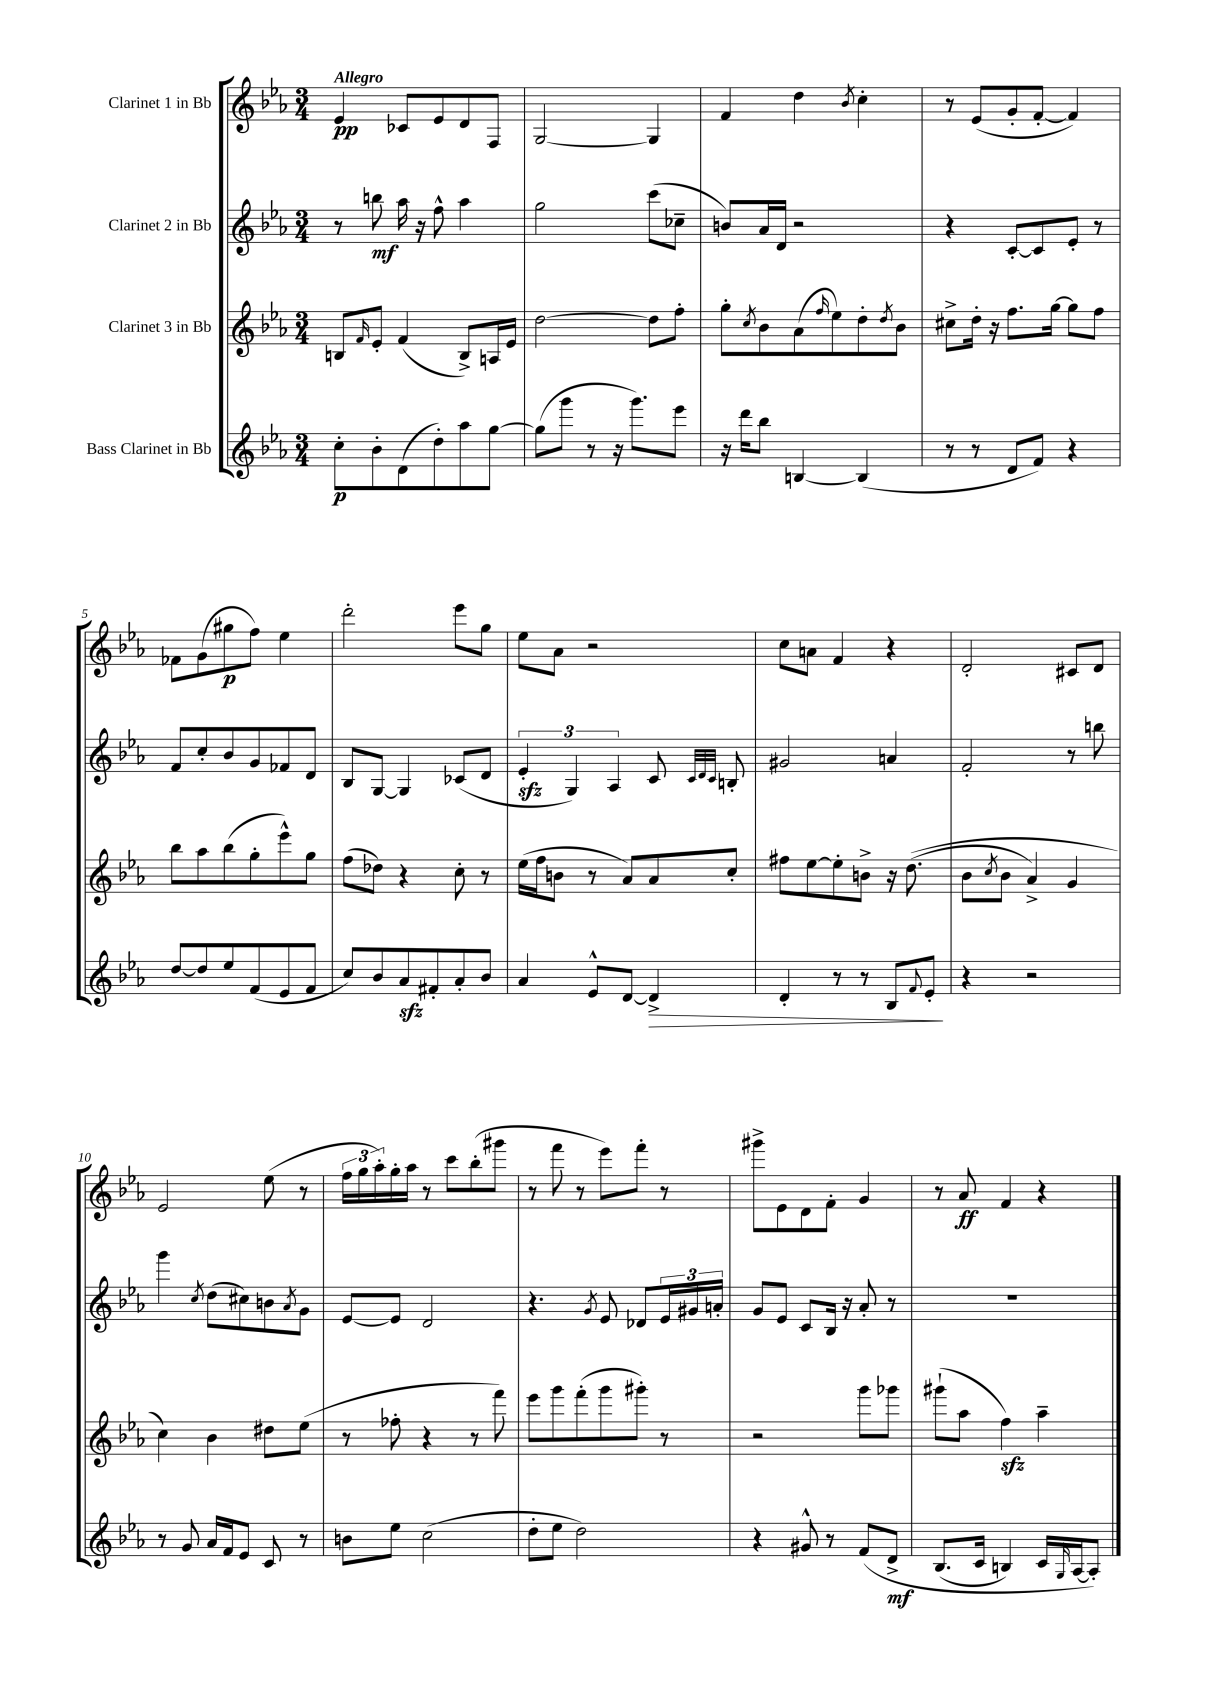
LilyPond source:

<<
\new StaffGroup <<
\new Staff = "s0" \with { instrumentName = "Clarinet 1 in Bb" } {
    \clef treble \key ees \major \numericTimeSignature \time 3/4 \tempo "Allegro"
    ees'4\pp ces'8 ees'8 d'8 f8 |
    g2~ g4 |
    f'4 d''4 \acciaccatura { bes'8 } c''4-. |
    r8 ees'8( g'8-. f'8~-. f'4) |
    fes'8 g'8( gis''8\p f''8) ees''4 |
    d'''2-. ees'''8 g''8 |
    ees''8 aes'8 r2 |
    c''8 a'8 f'4 r4 |
    d'2-. cis'8 d'8 |
    ees'2 ees''8( r8 |
    \tuplet 3/2 { f''16 g''16 aes''16-.) } g''16-. aes''16 r8 c'''8 bes''8-.( gis'''8 |
    r8 f'''8 r8 ees'''8) f'''8-. r8 |
    gis'''8-> ees'8 d'8 f'8-. g'4 |
    r8 aes'8\ff f'4 r4 \bar "|." |
}
\new Staff = "s1" \with { instrumentName = "Clarinet 2 in Bb" } {
    \clef treble \key ees \major \numericTimeSignature \time 3/4
    r8 b''8\mf aes''16 r16 f''8-^ aes''4 |
    g''2 c'''8( ces''8-- |
    b'8) aes'16 d'16 r2 |
    r4 c'8~-. c'8 ees'8-. r8 |
    f'8 c''8-. bes'8 g'8 fes'8 d'8 |
    bes8 g8~ g4 ces'8( d'8 |
    \tuplet 3/2 { ees'4-.\sfz g4) aes4 } c'8 \grace { c'32 d'32 c'32 } b8-. |
    gis'2 a'4 |
    f'2-. r8 b''8 |
    g'''4 \acciaccatura { c''8 } d''8( cis''8) b'8 \acciaccatura { aes'8 } g'8 |
    ees'8~ ees'8 d'2 |
    r4. \acciaccatura { g'8 } ees'8 des'8 \tuplet 3/2 { ees'16 gis'16 a'16-. } |
    g'8 ees'8 c'8 bes16 r16 aes'8-. r8 |
    R2. \bar "|." |
}
\new Staff = "s2" \with { instrumentName = "Clarinet 3 in Bb" } {
    \clef treble \key ees \major \numericTimeSignature \time 3/4
    b8 \grace { f'16 } ees'8-. f'4( b8->) a16 ees'16 |
    d''2~ d''8 f''8-. |
    g''8-. \acciaccatura { c''8 } bes'8 aes'8( \grace { f''16 } ees''8) d''8-. \acciaccatura { d''8 } bes'8 |
    cis''8-> d''16-. r16 f''8. g''16~ g''8 f''8 |
    bes''8 aes''8 bes''8( g''8-. ees'''8-^) g''8 |
    f''8( des''8) r4 c''8-. r8 |
    ees''16( f''16 b'8 r8 aes'8) aes'8 c''8-. |
    fis''8 ees''8~ ees''8-. b'8-> r16 d''8.(\( |
    bes'8 \acciaccatura { c''8 } bes'8 aes'4->) g'4 |
    c''4\) bes'4 dis''8 ees''8( |
    r8 fes''8-. r4 r8 f'''8) |
    ees'''8 g'''8 f'''8-.( g'''8 gis'''8-.) r8 |
    r2 g'''8 ges'''8 |
    gis'''8-!( aes''8 f''4\sfz) aes''4-- \bar "|." |
}
\new Staff = "s3" \with { instrumentName = "Bass Clarinet in Bb" } {
    \clef treble \key ees \major \numericTimeSignature \time 3/4
    c''8-.\p bes'8-. d'8( d''8-.) aes''8 g''8~ |
    g''8( g'''8 r8 r16 g'''8.) ees'''8 |
    r16 d'''16 bes''8 b4~ b4( |
    r8 r8 d'8 f'8) r4 |
    d''8~ d''8 ees''8 f'8( ees'8 f'8 |
    c''8) bes'8 aes'8\sfz fis'8-. aes'8-. bes'8 |
    aes'4 ees'8-^ d'8~ d'4->\> |
    d'4-. r8 r8 bes8 \appoggiatura { f'8 } ees'8-.\! |
    r4 r2 |
    r8 g'8 aes'16 f'16 ees'8 c'8 r8 |
    b'8 ees''8 c''2( |
    d''8-. ees''8 d''2) |
    r4 gis'8-^ r8 f'8\( d'8->\mf |
    bes8.( c'16 b4) c'16 \grace { g16 } aes16~ aes8-.\) \bar "|." |
}
>>
>>
